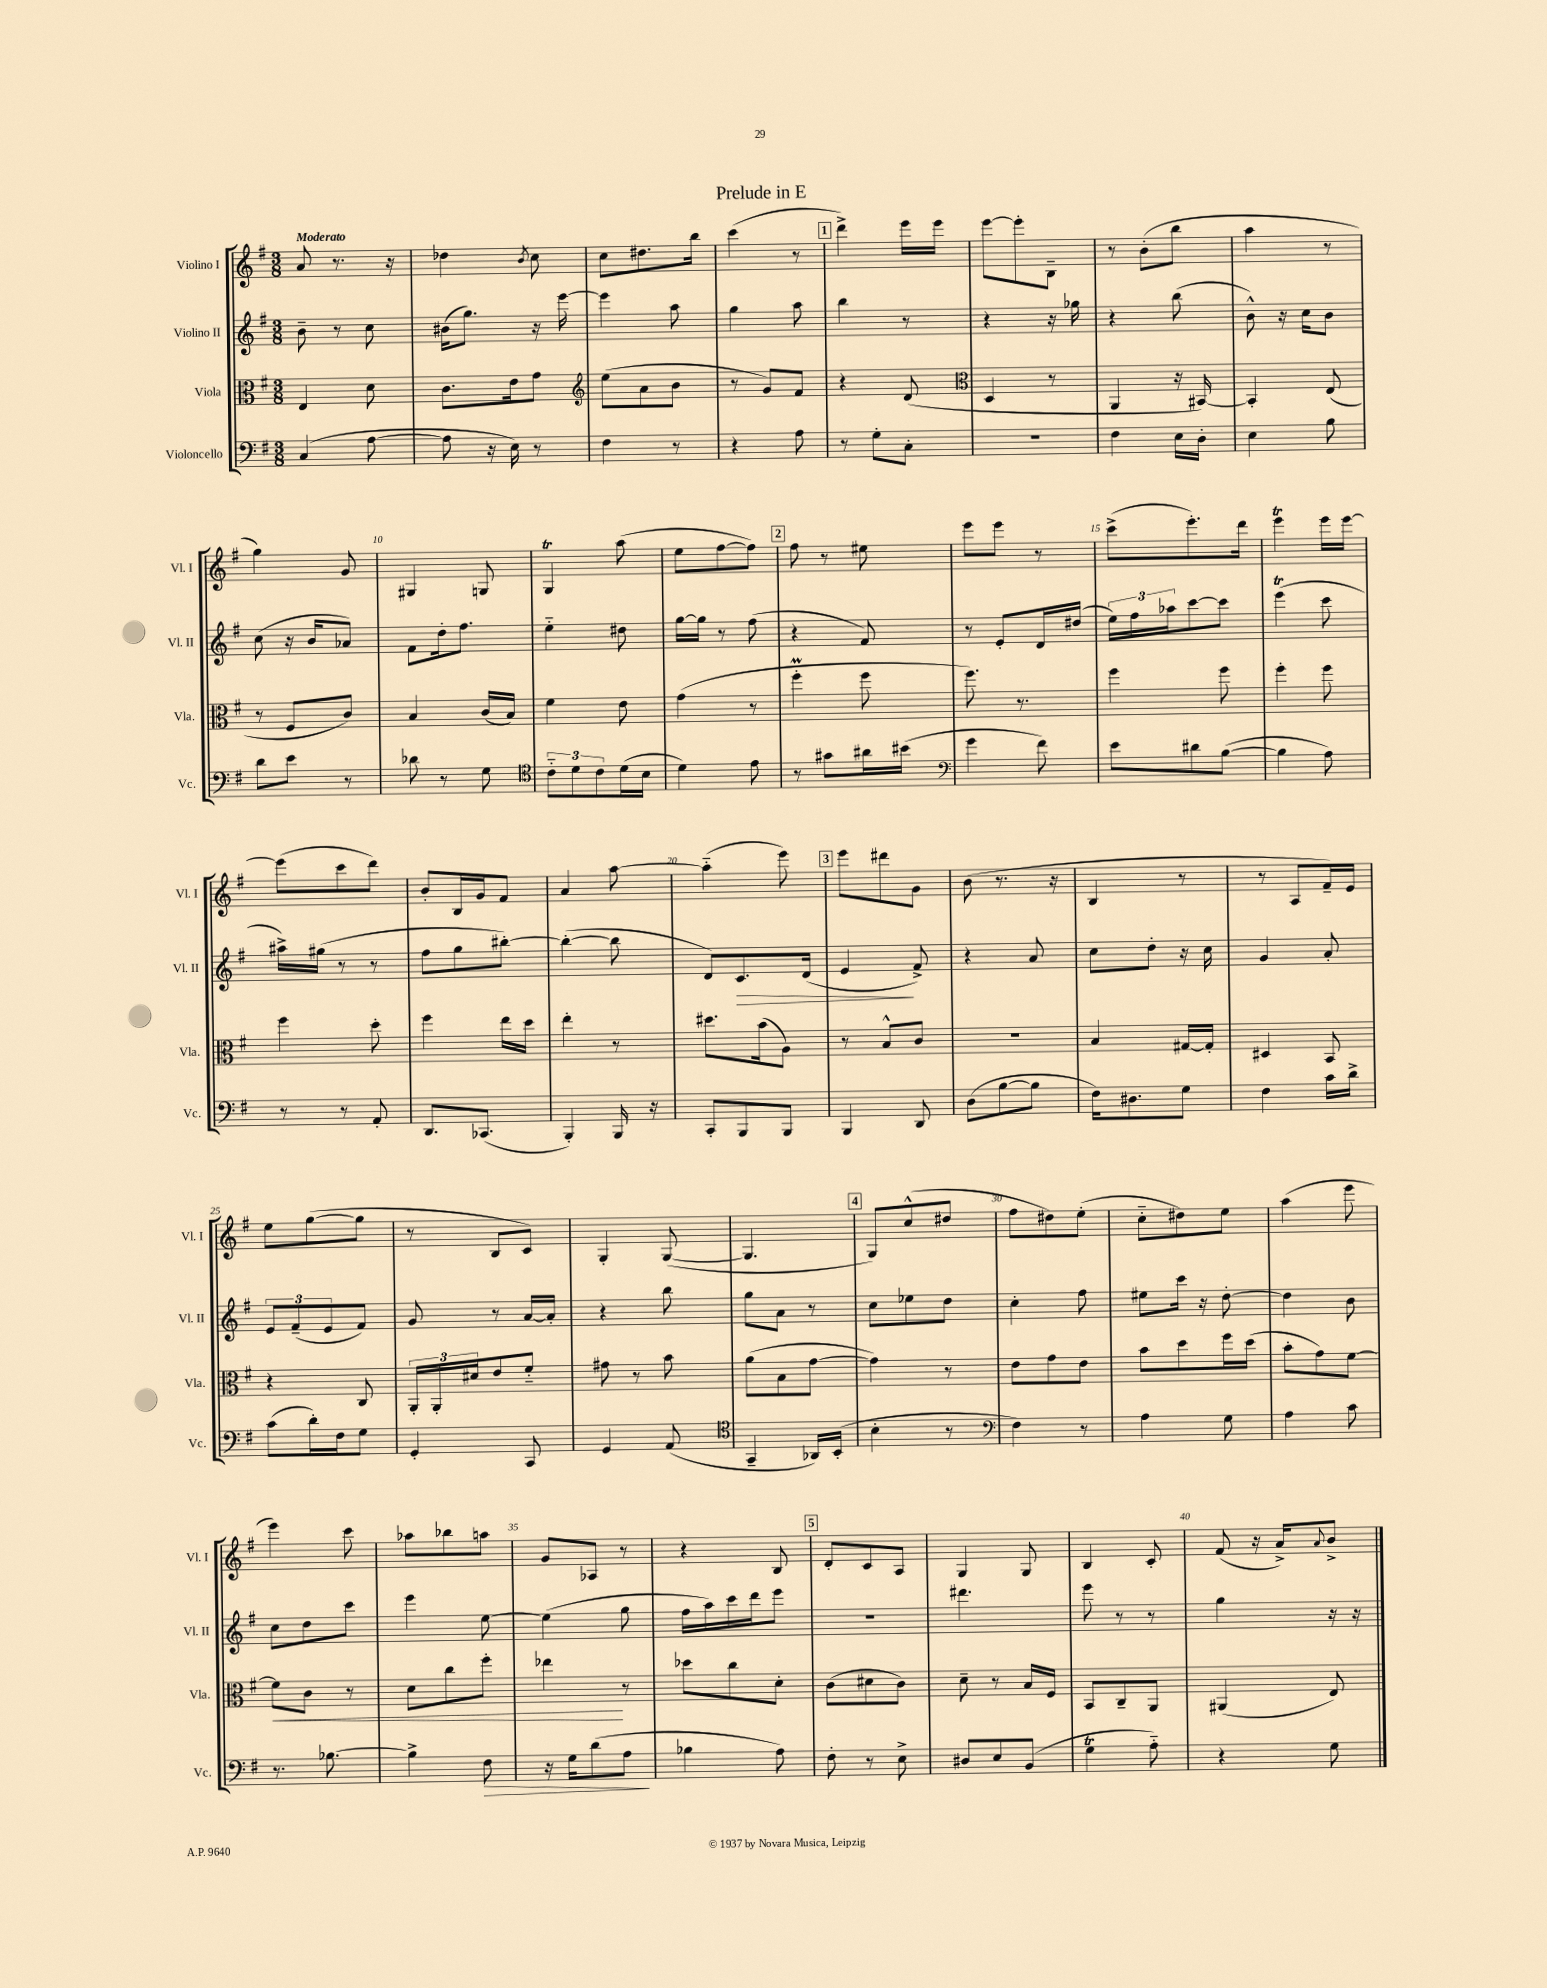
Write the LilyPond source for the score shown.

\header { title = "Prelude in E" }
<<
\new StaffGroup <<
\new Staff = "s0" \with { instrumentName = "Violino I" shortInstrumentName = "Vl. I" } {
    \clef treble \key g \major \numericTimeSignature \time 3/8 \tempo "Moderato"
    a'8 r8. r16 |
    des''4 \acciaccatura { b'8 } c''8 |
    c''8 dis''8. b''16 |
    c'''4( r8 |
    \mark \markup { \box "1" } d'''4->) e'''16 e'''16 |
    e'''8~ e'''8-. b8-- |
    r8 b'8-.( b''8 |
    a''4 r8 |
    g''4) g'8 |
    gis4 g8 |
    g4\trill a''8( |
    e''8 fis''8~ fis''8) |
    \mark \markup { \box "2" } fis''8 r8 eis''8 |
    e'''8 e'''8 r8 |
    c'''8->( e'''8.-.) d'''16 |
    e'''4\trill e'''16 e'''16~ |
    e'''8( c'''8 d'''8) |
    b'8-. b16 g'16 fis'8 |
    a'4 a''8~ |
    a''4-_( e'''8) |
    \mark \markup { \box "3" } e'''8 dis'''8 g'8 |
    b'8( r8. r16 |
    b4 r8 |
    r8 a8 fis'16--) e'16 |
    e''8 g''8~( g''8 |
    r8 b8 c'8) |
    g4-. g8~( |
    g4. |
    \mark \markup { \box "4" } g8) c''8-^( dis''8 |
    fis''8 dis''8) e''8-.( |
    c''8-_ dis''8) e''8 |
    a''4( e'''8 |
    e'''4) c'''8 |
    aes''8 bes''8 a''8 |
    g'8 aes8 r8 |
    r4 b8 |
    \mark \markup { \box "5" } d'8-. c'8 a8 |
    g4 g8 |
    b4 c'8-. |
    fis'8( r16 a'16->) \appoggiatura { a'8 } b'8-> \bar "|." |
}
\new Staff = "s1" \with { instrumentName = "Violino II" shortInstrumentName = "Vl. II" } {
    \clef treble \key g \major \numericTimeSignature \time 3/8
    b'8-- r8 c''8 |
    bis'16( g''8.) r16 e'''16~ |
    e'''4 a''8 |
    g''4 a''8 |
    \mark \markup { \box "1" } b''4 r8 |
    r4 r16 ges''16 |
    r4 b''8( |
    b'8-^) r16 c''16 b'8 |
    c''8( r16 b'16 aes'8) |
    fis'8 d''16-. fis''8. |
    e''4-_ dis''8 |
    g''16~ g''16 r8 fis''8( |
    \mark \markup { \box "2" } r4 fis'8) |
    r8 e'8-. d'16 dis''16( |
    \tuplet 3/2 { e''16) fis''16 aes''16 } c'''8~ c'''8 |
    e'''4\trill( c'''8 |
    ais''16->) gis''16( r8 r8 |
    fis''8 g''8 bis''8~-.) |
    bis''4~-.( bis''8 |
    d'8) c'8.\> d'16( |
    \mark \markup { \box "3" } e'4\! fis'8->) |
    r4 a'8 |
    c''8 d''8-. r16 c''16 |
    g'4 a'8-. |
    \tuplet 3/2 { e'8 fis'8--( e'8 } fis'8) |
    g'8 r8 a'16~ a'16-. |
    r4 b''8 |
    g''8 a'8 r8 |
    \mark \markup { \box "4" } c''8 ees''8 d''8 |
    c''4-. fis''8 |
    eis''8 c'''16 r16 d''8~-. |
    d''4 b'8 |
    c''8 d''8 c'''8 |
    e'''4 e''8~ |
    e''4( g''8 |
    fis''16 a''16) c'''16 d'''16 e'''8 |
    \mark \markup { \box "5" } R4. |
    dis'''4. |
    e'''8 r8 r8 |
    g''4 r16 r16 \bar "|." |
}
\new Staff = "s2" \with { instrumentName = "Viola" shortInstrumentName = "Vla." } {
    \clef alto \key g \major \numericTimeSignature \time 3/8
    e4 d'8 |
    c'8. e'16 g'8 |
    \clef treble e''8( a'8 b'8 |
    r8 g'8) fis'8 |
    \mark \markup { \box "1" } r4 d'8( |
    \clef alto d4 r8 |
    a,4 r16 bis,16~) |
    bis,4-. e8( |
    r8 fis8 c'8) |
    b4 c'16( b16) |
    fis'4 e'8 |
    g'4( r8 |
    \mark \markup { \box "2" } fis''4-.\prall fis''8 |
    fis''8.) r8. |
    fis''4 fis''8 |
    fis''4-. fis''8 |
    fis''4 d''8-. |
    fis''4 e''16 d''16 |
    e''4-. r8 |
    dis''8. b'16( a8) |
    \mark \markup { \box "3" } r8 b8-^ c'8 |
    R4. |
    b4 gis16~ gis16-. |
    dis4 b,8 |
    r4 c8 |
    \tuplet 3/2 { a,16-. a,16-. dis'16 } e'8 fis'8-_ |
    gis'8 r8 b'8 |
    a'8( b8 g'8~ |
    \mark \markup { \box "4" } g'4) r8 |
    e'8 g'8 e'8 |
    b'8 d''8 fis''16 d''16( |
    b'8-. g'8) fis'8~ |
    fis'8\< c'8 r8 |
    d'8 c''8 fis''8-. |
    ees''4\! r8 |
    des''8 c''8 d'8-. |
    \mark \markup { \box "5" } c'8( dis'8 c'8) |
    d'8-- r8 b16 fis16 |
    b,8 c8-- a,8 |
    ais,4( e8) \bar "|." |
}
\new Staff = "s3" \with { instrumentName = "Violoncello" shortInstrumentName = "Vc." } {
    \clef bass \key g \major \numericTimeSignature \time 3/8
    c4( a8~ |
    a8 r16 e16) r8 |
    fis4 r8 |
    r4 a8 |
    \mark \markup { \box "1" } r8 g8-. c8-. |
    r4. |
    fis4 e16 d16-. |
    e4 b8 |
    d'8 e'8 r8 |
    des'8 r8 g8 |
    \clef tenor \tuplet 3/2 { c'8-_ d'8 c'8 } d'16( b16 |
    d'4) e'8 |
    \mark \markup { \box "2" } r8 gis'8 ais'16 bis'16( |
    \clef bass g'4 fis'8) |
    e'8 dis'8 b8~( |
    b4 a8) |
    r8 r8 a,8-. |
    d,8. ces,8.( |
    b,,4-.) b,,16 r16 |
    c,8-. b,,8 b,,8 |
    \mark \markup { \box "3" } b,,4 d,8 |
    d8( b8~ b8 |
    fis16) dis8. g8 |
    fis4 c'16 d'16-> |
    c'8( d'16-.) fis16 g8 |
    g,4-. c,8 |
    g,4 a,8( |
    \clef tenor g,4-- aes,16) b,16-.( |
    \mark \markup { \box "4" } b4-. r8 |
    \clef bass fis4) r8 |
    a4 g8 |
    a4 c'8 |
    r8. bes8.~ |
    bes4-> fis8\> |
    r16 g16 d'8( a8\! |
    bes4 a8) |
    \mark \markup { \box "5" } fis8-. r8 e8-> |
    dis8 e8 b,8( |
    g4\trill a8-_) |
    r4 g8 \bar "|." |
}
>>
>>
\layout { \context { \Score \override BarNumber.break-visibility = ##(#f #t #t) barNumberVisibility = #(every-nth-bar-number-visible 5) } }
